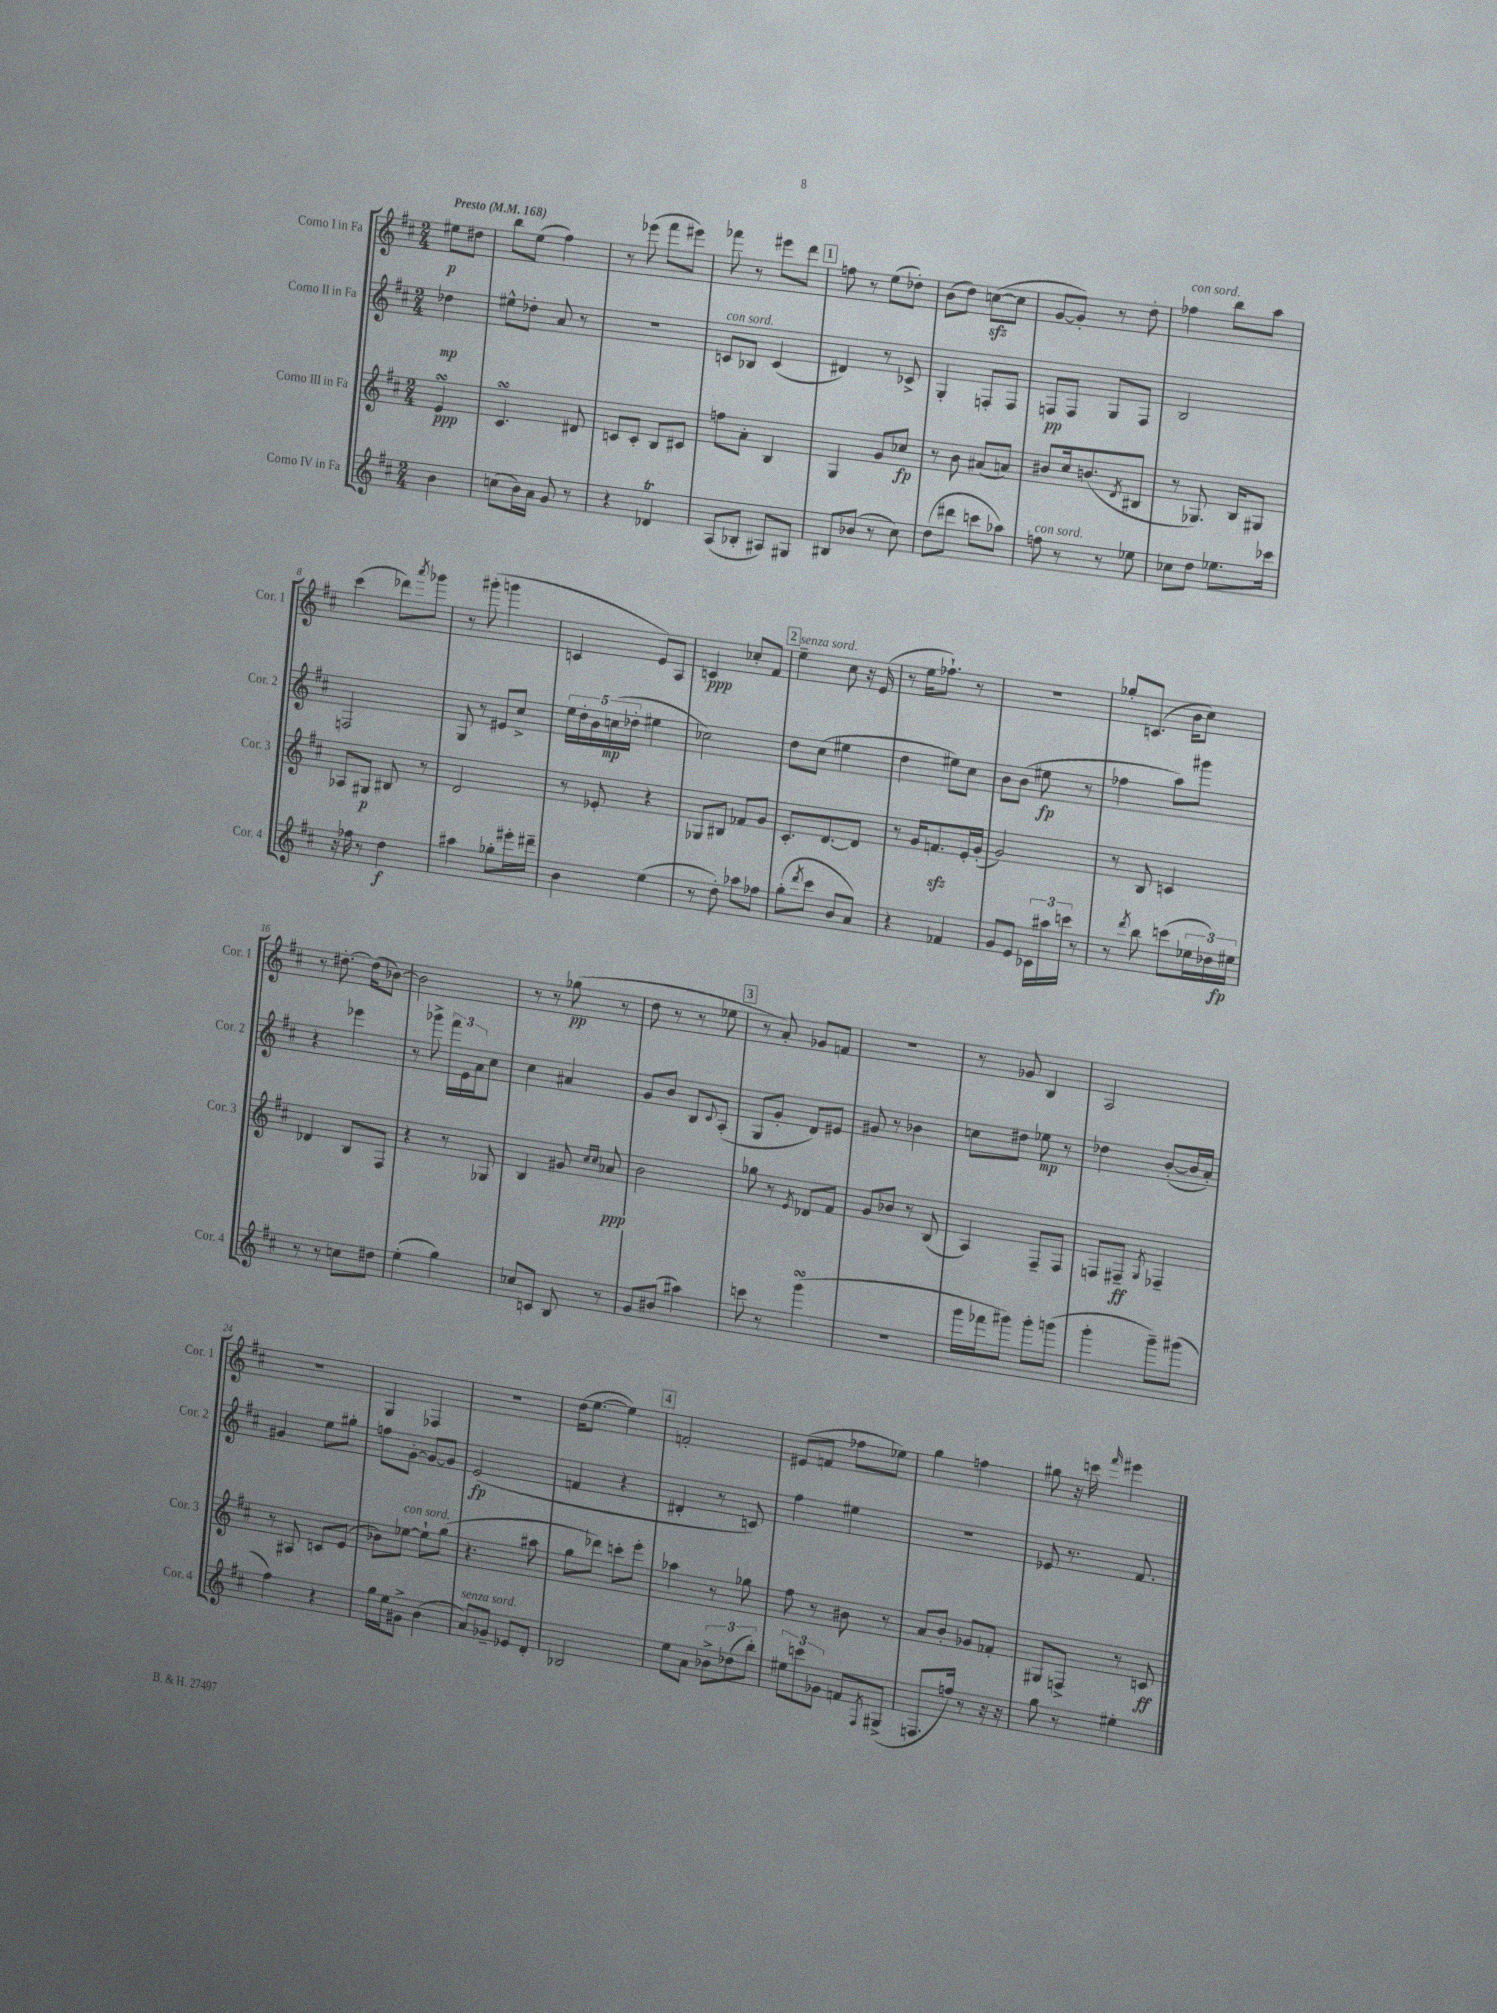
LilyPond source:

<<
\new StaffGroup <<
\new Staff = "s0" \with { instrumentName = "Corno I in Fa" shortInstrumentName = "Cor. 1" } {
    \clef treble \key d \major \numericTimeSignature \time 2/4 \partial 4 \tempo "Presto" 4 = 168
    eis''8\p dis''8 |
    b''8 e''8( fis''4) |
    r8 ees'''8( fis'''8 eis'''8) |
    fes'''8 r8 eis'''8 d'''8 |
    \mark \markup { \box "1" } f''8 r8 e''8( des''8-.) |
    b'8( d''8) c''8~\sfz( c''8 |
    g'8~ g'8-.) r8 d''8-. |
    fes''4^\markup { \italic "con sord." } b''8 a''8 |
    cis'''4( des'''8) \acciaccatura { a'''8 } ges'''8 |
    r8 gis'''8-.( g'''4 |
    c'4 e'8) a8 |
    c'4\ppp ces''8-. fis'8 |
    \mark \markup { \box "2" } e''4--^\markup { \italic "senza sord." } cis''8 r16 e'16( |
    r8 e''16 fes''8.-!) r8 |
    R2 |
    ges''8-. c'8.( b'16 cis''8) |
    r8 dis''8.~-. dis''16( bes'8~) |
    bes'2 |
    r8 r8 ges''8\pp( r8 |
    d''8 r8 r8 ees''8 |
    \mark \markup { \box "3" } r8 a'8-.) ges'8 f'8 |
    r2 |
    r8 ges'8 b4 |
    a2 |
    r2 |
    g4 fes4 |
    r2 |
    d''16( e''8.~ e''4) |
    \mark \markup { \box "4" } f'2-. |
    eis'8( f'8 fes''8 ees''8) |
    g''4 f''4 |
    gis''8 r16 c'''16 \grace { fis'''16 } eis'''4 \bar "|." |
}
\new Staff = "s1" \with { instrumentName = "Corno II in Fa" shortInstrumentName = "Cor. 2" } {
    \clef treble \key d \major \numericTimeSignature \time 2/4 \partial 4
    des''4\mp |
    eis''8-^ des''8-. a'8 r8 |
    R2 |
    c'8^\markup { \italic "con sord." } bes8 c'4( |
    \mark \markup { \box "1" } dis'4) r8 ces'8-> |
    g4-. f8-. f8 |
    f8\pp f8 g8 f8 |
    b2 |
    f2 |
    g8 r8 eis'8 cis''8-> |
    \tuplet 5/4 { e''16 d''16-. b'16 c''16\mp( des''16-. } eis''4 |
    ces''2) |
    \mark \markup { \box "2" } d''8 cis''8( eis''4 |
    d''4 eis''8) cis''8 |
    b'8 b'8( eis''8\fp r8 |
    fes''4 a''8) gis'''8 |
    r4 ees'''4 |
    r8 ges'''8-> \tuplet 3/2 { fis'''16 e'16 a'16 } cis''8 |
    cis''4 ais'4 |
    g'8 b'8 b8 \appoggiatura { cis'8 } a8-.( |
    \mark \markup { \box "3" } g8 g'8-. d'8) eis'8 |
    gis'8 r8 bes'4 |
    c''8 dis''8 ees''8\mp r8 |
    des''4 b'8~-.( b'16 a'16-.) |
    gis'4 e''8 gis''8-. |
    f''8 g'8~-. g'8~ g'8 |
    e'2\fp( |
    f'4 r4 |
    \mark \markup { \box "4" } dis'4-. r8 c'8) |
    fis''4 eis''4 |
    R2 |
    ees'8 r8. fis'8. \bar "|." |
}
\new Staff = "s2" \with { instrumentName = "Corno III in Fa" shortInstrumentName = "Cor. 3" } {
    \clef treble \key d \major \numericTimeSignature \time 2/4 \partial 4
    e'4\turn\ppp |
    cis'4.\turn dis'8 |
    c'8 c'8-. b8 cis'8 |
    f''8 a'8-. b4 |
    \mark \markup { \box "1" } g4 g'8 ces''8\fp |
    r8 b'8 ais'8( a'8) |
    bis'8 cis''16 b'8.( \acciaccatura { d'8 } bis8 |
    r8 ges8.) b16 gis8 |
    aes8 gis8\p bis8 r8 |
    d'2 |
    r8 ees'8-. r4 |
    ges8 bis8 fes'8 g'8 |
    \mark \markup { \box "2" } cis'8.-. d'8.~ d'8 |
    r8 g'16 f'8.\sfz e'16-. g'16-.( |
    g'2) |
    r8 b8 c'4 |
    des'4 b8 fis8 |
    r4 r8 ges8 |
    b4 gis'8 \grace { cis''16 cis''16 } aes'8\ppp |
    b'2 |
    \mark \markup { \box "3" } ges''8 r8 \acciaccatura { e'8 } des'8 fis'8 |
    g'8 bes'8 r8 b8( |
    a4) fis8-- fis8 |
    f8 fis8--\ff \acciaccatura { g8 } fes4-- |
    r8 ais8 c'8 e'8( |
    bes'8) ees''8~^\markup { \italic "con sord." } ees''8-! g''8( |
    r4. ais''8 |
    g''8 des'''8) c'''8-. e'''8-. |
    \mark \markup { \box "4" } aes''4 r8 ges''8 |
    fis''8 r8 bis'8 r8 |
    a'8 b'8-. ges'8 fes'8-. |
    gis8 f8-> r8 c'8\ff \bar "|." |
}
\new Staff = "s3" \with { instrumentName = "Corno IV in Fa" shortInstrumentName = "Cor. 4" } {
    \clef treble \key d \major \numericTimeSignature \time 2/4 \partial 4
    b'4 |
    c''8( b'16) a'16 g'8 r8 |
    r4 des'4\trill |
    a8( bes8-. ais8) gis8 |
    \mark \markup { \box "1" } bis8 bes'8( r8 cis''8) |
    d''8( dis'''8 c'''8 aes''8) |
    f''8^\markup { \italic "con sord." } r8 r8 ees''8 |
    ces''8 d''8 ees''8. ces'''16 |
    r16 fes''16 r8 d''4\f |
    ais''4 ges''8-. eis'''16-. dis'''16-- |
    b'4 e''4( |
    r8 d''8-.) aes''8 fes''8 |
    \mark \markup { \box "2" } g''8-.( \acciaccatura { d'''8 } cis'''8 b'8 a'8) |
    r4 fes'4 |
    g'8 e'8 \tuplet 3/2 { ces'16 ais''16 c'''16 } r8 |
    r8 \acciaccatura { d'''8 } b''8 c'''8( \tuplet 3/2 { ees''16 des''16) eis''16\fp } |
    r8 r8 c''8 dis''8 |
    e''4-.( g''4) |
    ces''8 c'8 b8 r8 |
    g'8 bis'8( ais''4) |
    \mark \markup { \box "3" } c'''8 r8 g'''4\turn( |
    R2 |
    g'''16 fes'''16 gis'''8) gis'''8-. g'''8( |
    g'''4-. g'''8--) gis'''8( |
    fis''4) r4 |
    g''16 e''16 gis'8-> b'4( |
    a'8^\markup { \italic "senza sord." }) ges'8-- ees'8 d'8-. |
    bes2 |
    \mark \markup { \box "4" } e''8 a'8 \tuplet 3/2 { bes'8-> des''8( b''8-.) } |
    \tuplet 3/2 { eis''8 c'''8 ges'8 } f'8 \acciaccatura { fis8 } gis8->( |
    f8. f''16) r8 r16 r16 |
    g''8 r8 eis''4-. \bar "|." |
}
>>
>>
